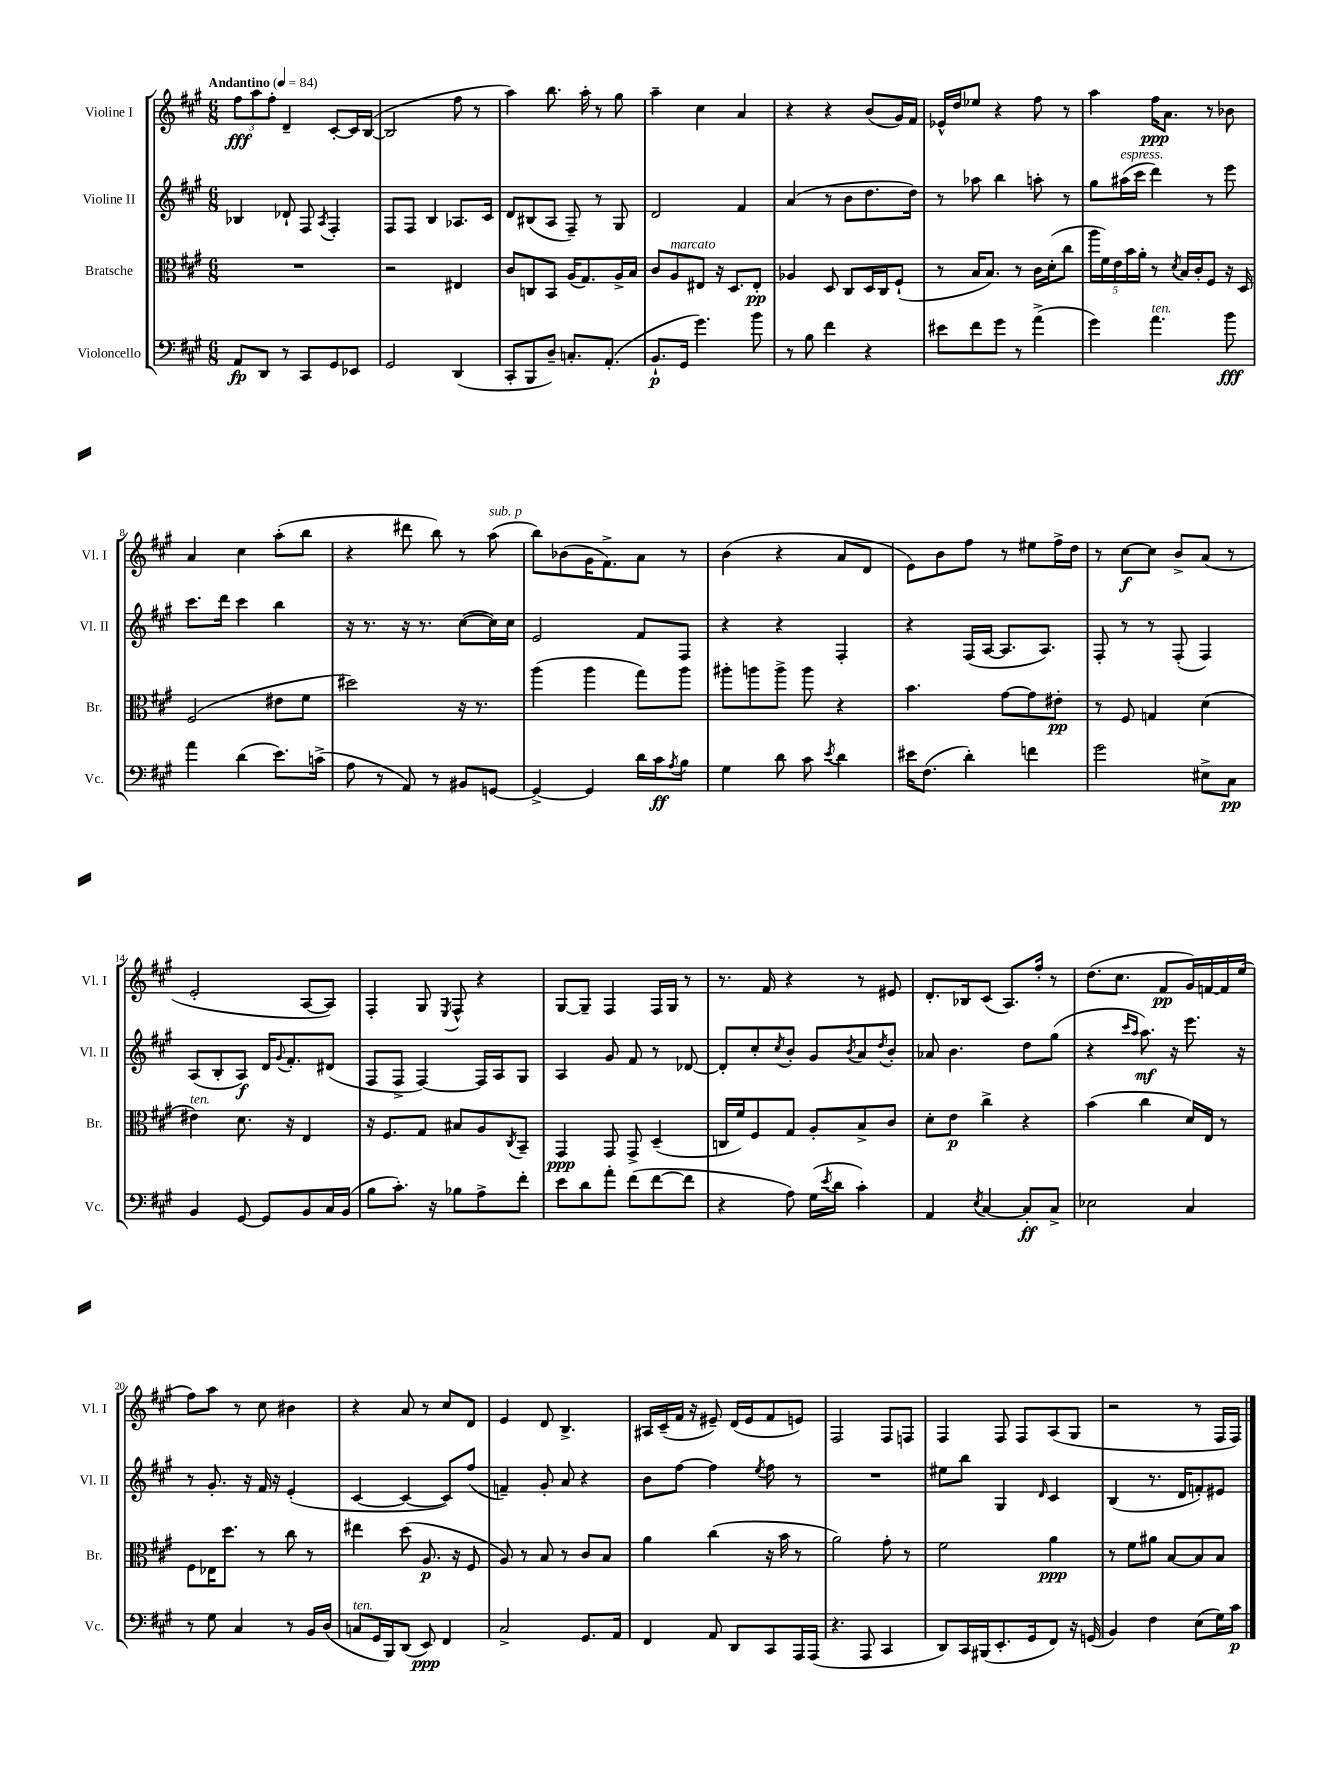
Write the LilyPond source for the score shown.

<<
\new StaffGroup <<
\new Staff = "s0" \with { instrumentName = "Violine I" shortInstrumentName = "Vl. I" } {
    \clef treble \key a \major \numericTimeSignature \time 6/8 \tempo "Andantino" 4 = 84
    \tuplet 3/2 { fis''8\fff a''8 fis''8-. } d'4-- cis'8~-. cis'16 b16~( |
    b2 fis''8 r8 |
    a''4) b''8. a''16-. r8 gis''8 |
    a''4-- cis''4 a'4 |
    r4 r4 b'8( gis'16) fis'16 |
    ees'16-^ d''16 ees''8 r4 fis''8 r8 |
    a''4 fis''16\ppp a'8. r8 bes'8 |
    a'4 cis''4 a''8-.( b''8 |
    r4 dis'''8 b''8) r8 a''8^\markup { \italic "sub. p" }( |
    b''8) bes'8( gis'16 fis'8.->) a'8 r8 |
    b'4( r4 a'8 d'8 |
    e'8) b'8 fis''8 r8 eis''8 fis''16-> d''16 |
    r8 cis''8~\f cis''8 b'8-> a'8( r8 |
    e'2-. a8~ a8) |
    fis4-. gis8 \acciaccatura { e8 } fis8-^ r4 |
    gis8~ gis8-- fis4 fis16 gis16 r8 |
    r8. fis'16 r4 r8 eis'8 |
    d'8.-. bes16 cis'8( a8.) fis''16-. r8 |
    d''8.( cis''8. fis'8\pp gis'16) f'16~ f'16 e''16( |
    fis''8) a''8 r8 cis''8 bis'4 |
    r4 a'8 r8 cis''8 d'8 |
    e'4 d'8 b4.-> |
    ais16 cis'16--( fis'16 r16 eis'8--) d'16( eis'16 fis'8 e'8) |
    fis2 fis8 f8 |
    fis4 fis8 fis8 a8( gis8 |
    r2 r8 fis16 fis16) \bar "|." |
}
\new Staff = "s1" \with { instrumentName = "Violine II" shortInstrumentName = "Vl. II" } {
    \clef treble \key a \major \numericTimeSignature \time 6/8
    bes4 des'8-! fis8 \acciaccatura { a8 } fis4-. |
    fis8 fis8 b4 aes8. cis'16 |
    d'8 bis8( a8 fis8--) r8 gis8 |
    d'2 fis'4 |
    a'4( r8 b'8 d''8. d''16) |
    r8 aes''8 b''4 a''8-. r8 |
    gis''8 ais''16^\markup { \italic "espress." }( cis'''16 d'''4) r8 e'''8 |
    cis'''8. d'''16 cis'''4 b''4 |
    r16 r8. r16 r8. cis''8~( cis''16) cis''16 |
    e'2 fis'8 fis8 |
    r4 r4 fis4-. |
    r4 fis16( a16~ a8. a8.) |
    fis8-. r8 r8 fis8-.( fis4) |
    a8( b8-. a8\f) d'16 \appoggiatura { gis'8 } fis'8.-. dis'8( |
    fis8 fis8-> fis4~) fis16 a16 gis8 |
    a4 gis'8 fis'8 r8 des'8~ |
    des'8-. cis''8-. \acciaccatura { cis''8 } b'8-. gis'8 \acciaccatura { b'8 } a'8 \acciaccatura { d''8 } b'8-. |
    aes'8 b'4. d''8 gis''8( |
    r4 \grace { cis'''16 a''16 } a''8.\mf) r16 e'''8. r16 |
    r8 gis'8.-. r16 fis'16 r16 e'4-.( |
    cis'4~ cis'4~ cis'8) fis''8( |
    f'4--) gis'8-. a'8 r4 |
    b'8 fis''8~ fis''4 \acciaccatura { e''8 } fis''8 r8 |
    R2. |
    eis''8 b''8 gis4 \grace { d'16 } cis'4 |
    b4( r8. d'16 f'8-.) eis'8 \bar "|." |
}
\new Staff = "s2" \with { instrumentName = "Bratsche" shortInstrumentName = "Br." } {
    \clef alto \key a \major \numericTimeSignature \time 6/8
    R2. |
    r2 eis4 |
    cis'8 c8 b,8 a16( gis8.) a16-> b16 |
    cis'8 a8^\markup { \italic "marcato" } eis8 r16 d8. eis8-.\pp |
    aes4 d8 cis8 d16 cis16 fis8-!( |
    r8 b16 b8.) r8 cis'16 d'16-.( cis''8 |
    \tuplet 5/4 { a''16 fis'16) e'16 b'16 a'16-. } r8 \acciaccatura { d'8 } b16 cis'16-. fis8 r16 d16 |
    fis2( eis'8 fis'8 |
    dis''2) r16 r8. |
    a''4( a''4 gis''8) a''8 |
    ais''8-. a''8 a''8-> a''8 r4 |
    b'4. gis'8~ gis'8 eis'8-.\pp |
    r8 fis8 g4 d'4( |
    eis'4^\markup { \italic "ten." }) d'8. r16 e4 |
    r16 fis8. gis8 bis8 a8 \acciaccatura { cis8 } b,8-- |
    gis,4\ppp gis,8 gis,8-> d4--( |
    c16 fis'16) fis8 gis8 a8-. b8-> cis'8 |
    d'8-. e'8\p cis''4-> r4 |
    b'4( cis''4 d'16) e16 r8 |
    fis8 ees16 d''8. r8 cis''8 r8 |
    eis''4 d''8( a8.\p r16 fis8 |
    a8) r8 b8 r8 cis'8 b8 |
    a'4 cis''4( r16 b'16 r8 |
    a'2) gis'8-. r8 |
    fis'2 a'4\ppp |
    r8 fis'8 ais'8 b8~ b8 b8 \bar "|." |
}
\new Staff = "s3" \with { instrumentName = "Violoncello" shortInstrumentName = "Vc." } {
    \clef bass \key a \major \numericTimeSignature \time 6/8
    a,8\fp d,8 r8 cis,8 gis,8 ees,8 |
    gis,2 d,4( |
    cis,8-. b,,8 d8--) c8.-. a,8.-.( |
    b,8.-!\p gis,16 gis'4.) b'8 |
    r8 b8 fis'4 r4 |
    eis'8 fis'8 gis'8 r8 a'4->( |
    gis'4) a'4.^\markup { \italic "ten." } b'8\fff |
    a'4 d'4( e'8.) c'16->( |
    a8 r8 a,8) r8 bis,8 g,8~ |
    g,4~-> g,4 d'16 cis'16\ff \acciaccatura { a8 } b8 |
    gis4 d'8 cis'8 \acciaccatura { e'8 } d'4 |
    eis'16 fis8.( d'4-.) f'4 |
    gis'2 eis8-> cis8\pp |
    b,4 gis,8~ gis,8 b,8 cis16 b,16( |
    b8 cis'8.-.) r16 bes8 a8-> fis'8-. |
    e'8 d'8 a'8-. fis'8( fis'8~ fis'8 |
    r4 a8) gis16( \acciaccatura { e'8 } d'16 cis'4-.) |
    a,4 \acciaccatura { e8 } cis4~ cis8-.\ff cis8-> |
    ees2 cis4 |
    r8 gis8 cis4 r8 b,16 d16( |
    c8^\markup { \italic "ten." } gis,16 b,,16) d,8( e,8\ppp) fis,4 |
    cis2-> gis,8. a,16 |
    fis,4 a,8 d,8 cis,8 a,,16 a,,16( |
    r4. a,,8 cis,4 |
    d,8) cis,16 bis,,16( e,8.-. gis,16 fis,8) r16 g,16( |
    b,4) fis4 e8( gis16) cis'16\p \bar "|." |
}
>>
>>
